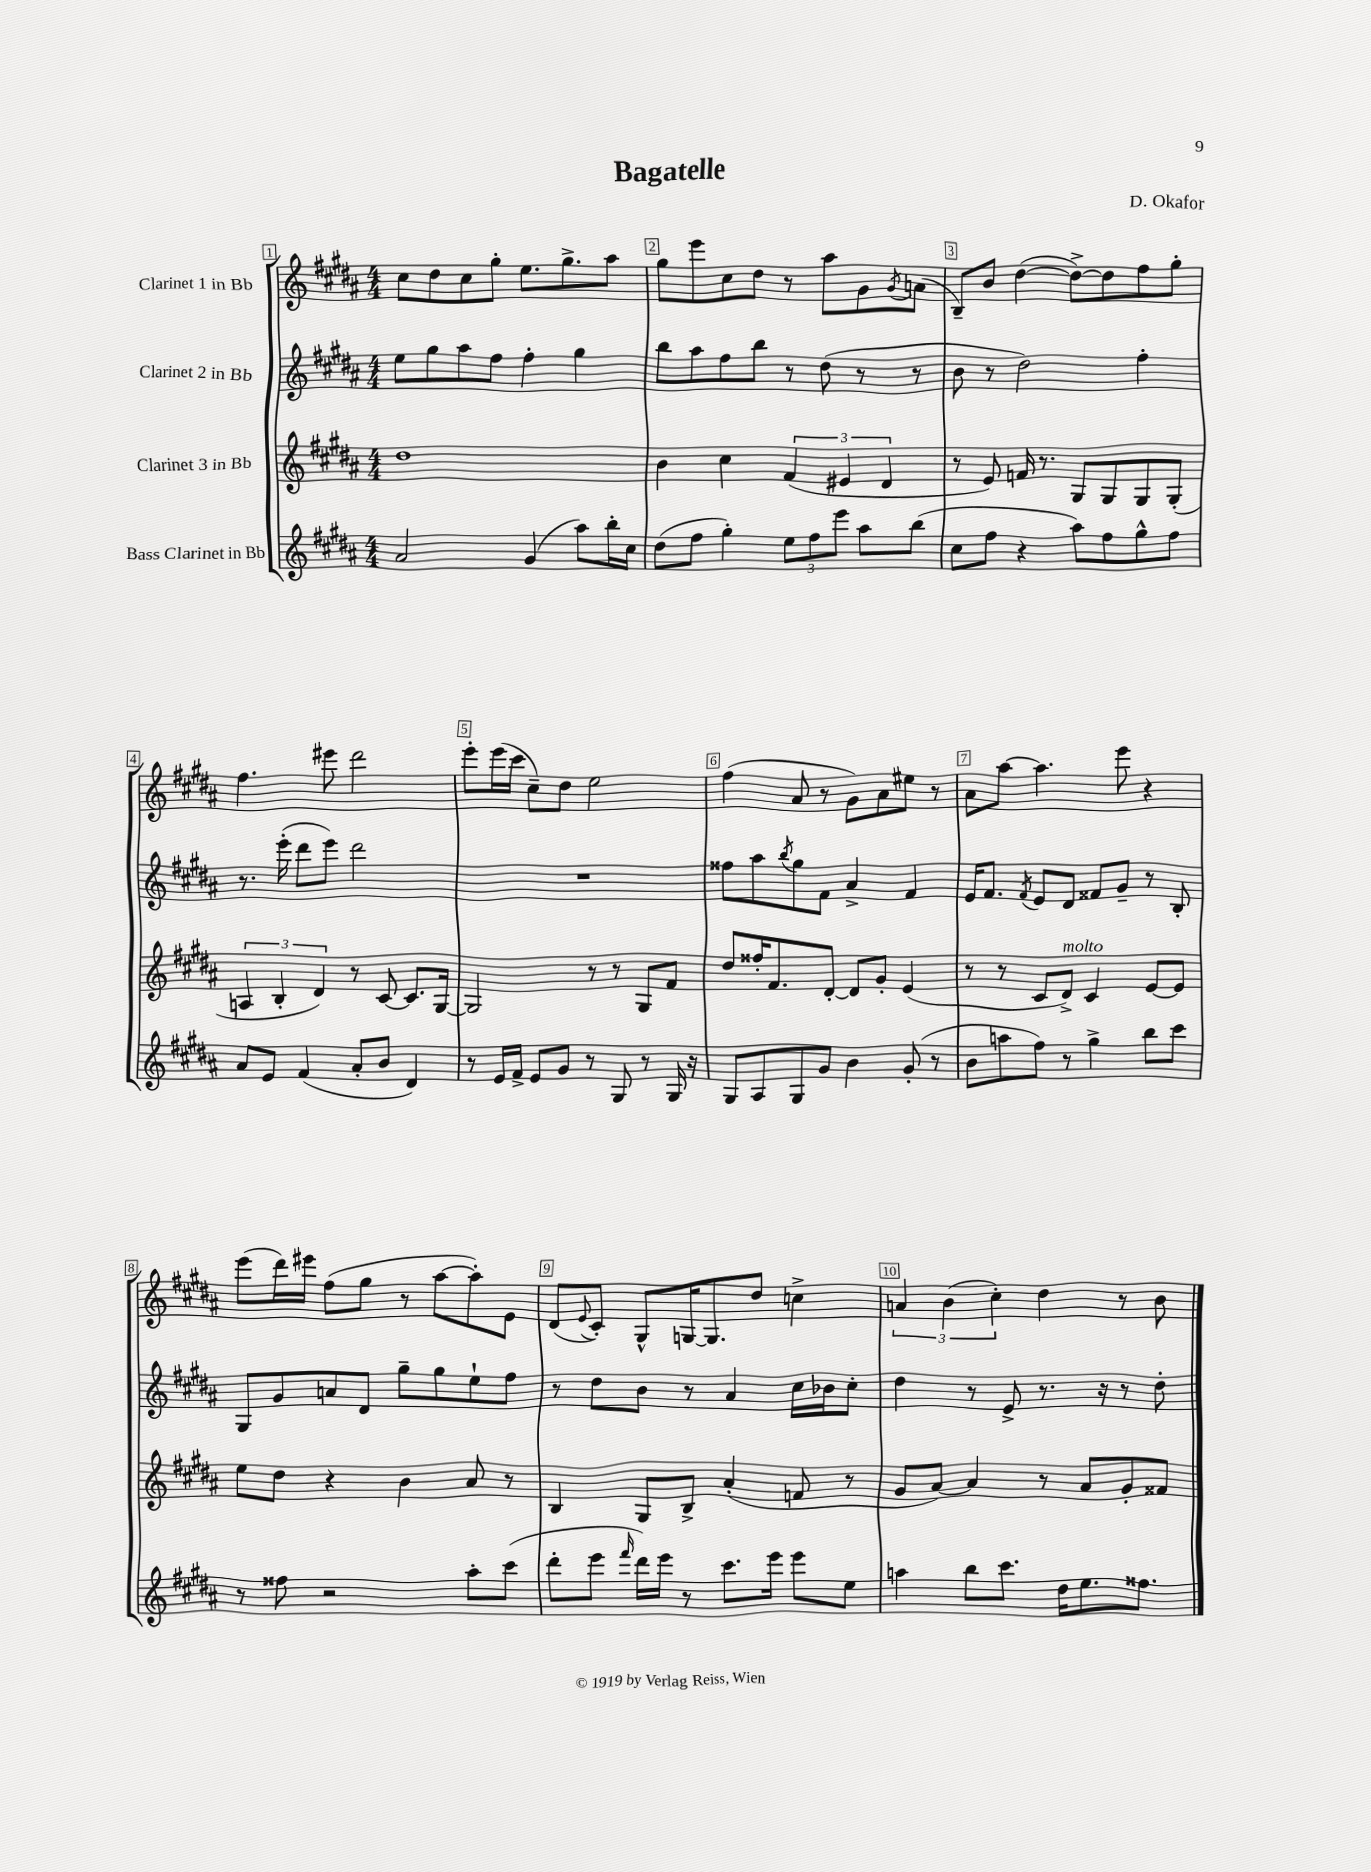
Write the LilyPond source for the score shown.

\header { title = "Bagatelle" composer = "D. Okafor" }
<<
\new StaffGroup <<
\new Staff = "s0" \with { instrumentName = "Clarinet 1 in Bb" } {
    \clef treble \key b \major \numericTimeSignature \time 4/4
    cis''8 dis''8 cis''8 gis''8-. e''8. gis''8.-> ais''8 |
    gis''8 e'''8 cis''8 dis''8 r8 ais''8 gis'8 \acciaccatura { gis'8 } a'8( |
    b8--) b'8 dis''4~( dis''8~->) dis''8 fis''8 gis''8-. |
    fis''4. eis'''8 dis'''2 |
    e'''8-. e'''16( cis'''16 cis''8--) dis''8 e''2 |
    fis''4( ais'8 r8 gis'8) ais'8 eis''8 r8 |
    ais'8 ais''8~ ais''4. e'''8 r4 |
    e'''8( dis'''16) eis'''16 fis''8( gis''8 r8 ais''8~ ais''8-.) e'8 |
    dis'8( \appoggiatura { e'8 } cis'8-.) gis8-^ g16~ g8. dis''8 c''4-> |
    \tuplet 3/2 { a'4 b'4( cis''4-.) } dis''4 r8 b'8 \bar "|." |
}
\new Staff = "s1" \with { instrumentName = "Clarinet 2 in Bb" } {
    \clef treble \key b \major \numericTimeSignature \time 4/4
    e''8 gis''8 ais''8 fis''8 fis''4-. gis''4 |
    b''8 ais''8 fis''8 b''8 r8 dis''8( r8 r8 |
    b'8 r8 dis''2) fis''4-. |
    r8. e'''16-.( dis'''8 e'''8) dis'''2 |
    R1 |
    fisis''8 ais''8 \acciaccatura { b''8 } gis''8 fis'8 ais'4-> fis'4 |
    e'16 fis'8. \acciaccatura { fis'8 } e'8 dis'8 fisis'8 gis'8-- r8 b8-. |
    gis8 gis'8 a'8 dis'8 gis''8-- gis''8 e''8-! fis''8 |
    r8 dis''8 b'8 r8 ais'4 cis''16 bes'16 cis''8-. |
    dis''4 r8 e'8-> r8. r16 r8 dis''8-. \bar "|." |
}
\new Staff = "s2" \with { instrumentName = "Clarinet 3 in Bb" } {
    \clef treble \key b \major \numericTimeSignature \time 4/4
    dis''1 |
    b'4 cis''4 \tuplet 3/2 { fis'4( eis'4 dis'4 } |
    r8 e'8) f'16 r8. gis8 gis8 gis8 gis8-.( |
    \tuplet 3/2 { a4 b4-. dis'4) } r8 cis'8~ cis'8. gis16~ |
    gis2 r8 r8 gis8 fis'8 |
    dis''8 fisis''16-. fis'8. dis'8~-. dis'8 gis'8-. e'4( |
    r8 r8 cis'8 dis'8->^\markup { \italic "molto" }) cis'4 e'8~ e'8 |
    e''8 dis''8 r4 b'4 ais'8 r8 |
    b4 gis8 b8-> ais'4-.( f'8 r8 |
    gis'8 ais'8~) ais'4 r8 ais'8 gis'8-. fisis'8 \bar "|." |
}
\new Staff = "s3" \with { instrumentName = "Bass Clarinet in Bb" } {
    \clef treble \key b \major \numericTimeSignature \time 4/4
    ais'2 gis'4( ais''8) b''16-. cis''16 |
    dis''8( fis''8 gis''4-.) \tuplet 3/2 { e''8 fis''8 e'''8 } ais''8 b''8( |
    cis''8 fis''8 r4 ais''8) fis''8 gis''8-^ fis''8 |
    ais'8 e'8 fis'4( ais'8-. b'8 dis'4) |
    r8 e'16 fis'16-> e'8 gis'8 r8 gis8 r8 gis16 r16 |
    gis8 ais8 gis8 gis'8 b'4 gis'8-.( r8 |
    b'8 a''8 fis''8) r8 gis''4-> b''8 cis'''8 |
    r8 fisis''8 r2 ais''8-. cis'''8( |
    dis'''8-. e'''8 \grace { fis'''16 } dis'''16) e'''16 r8 cis'''8. e'''16 e'''8 e''8 |
    a''4 b''8 cis'''8. dis''16 e''8. fisis''8. \bar "|." |
}
>>
>>
\layout { \context { \Score \override BarNumber.break-visibility = ##(#f #t #t) barNumberVisibility = #all-bar-numbers-visible \override BarNumber.stencil = #(make-stencil-boxer 0.1 0.3 ly:text-interface::print) } }
